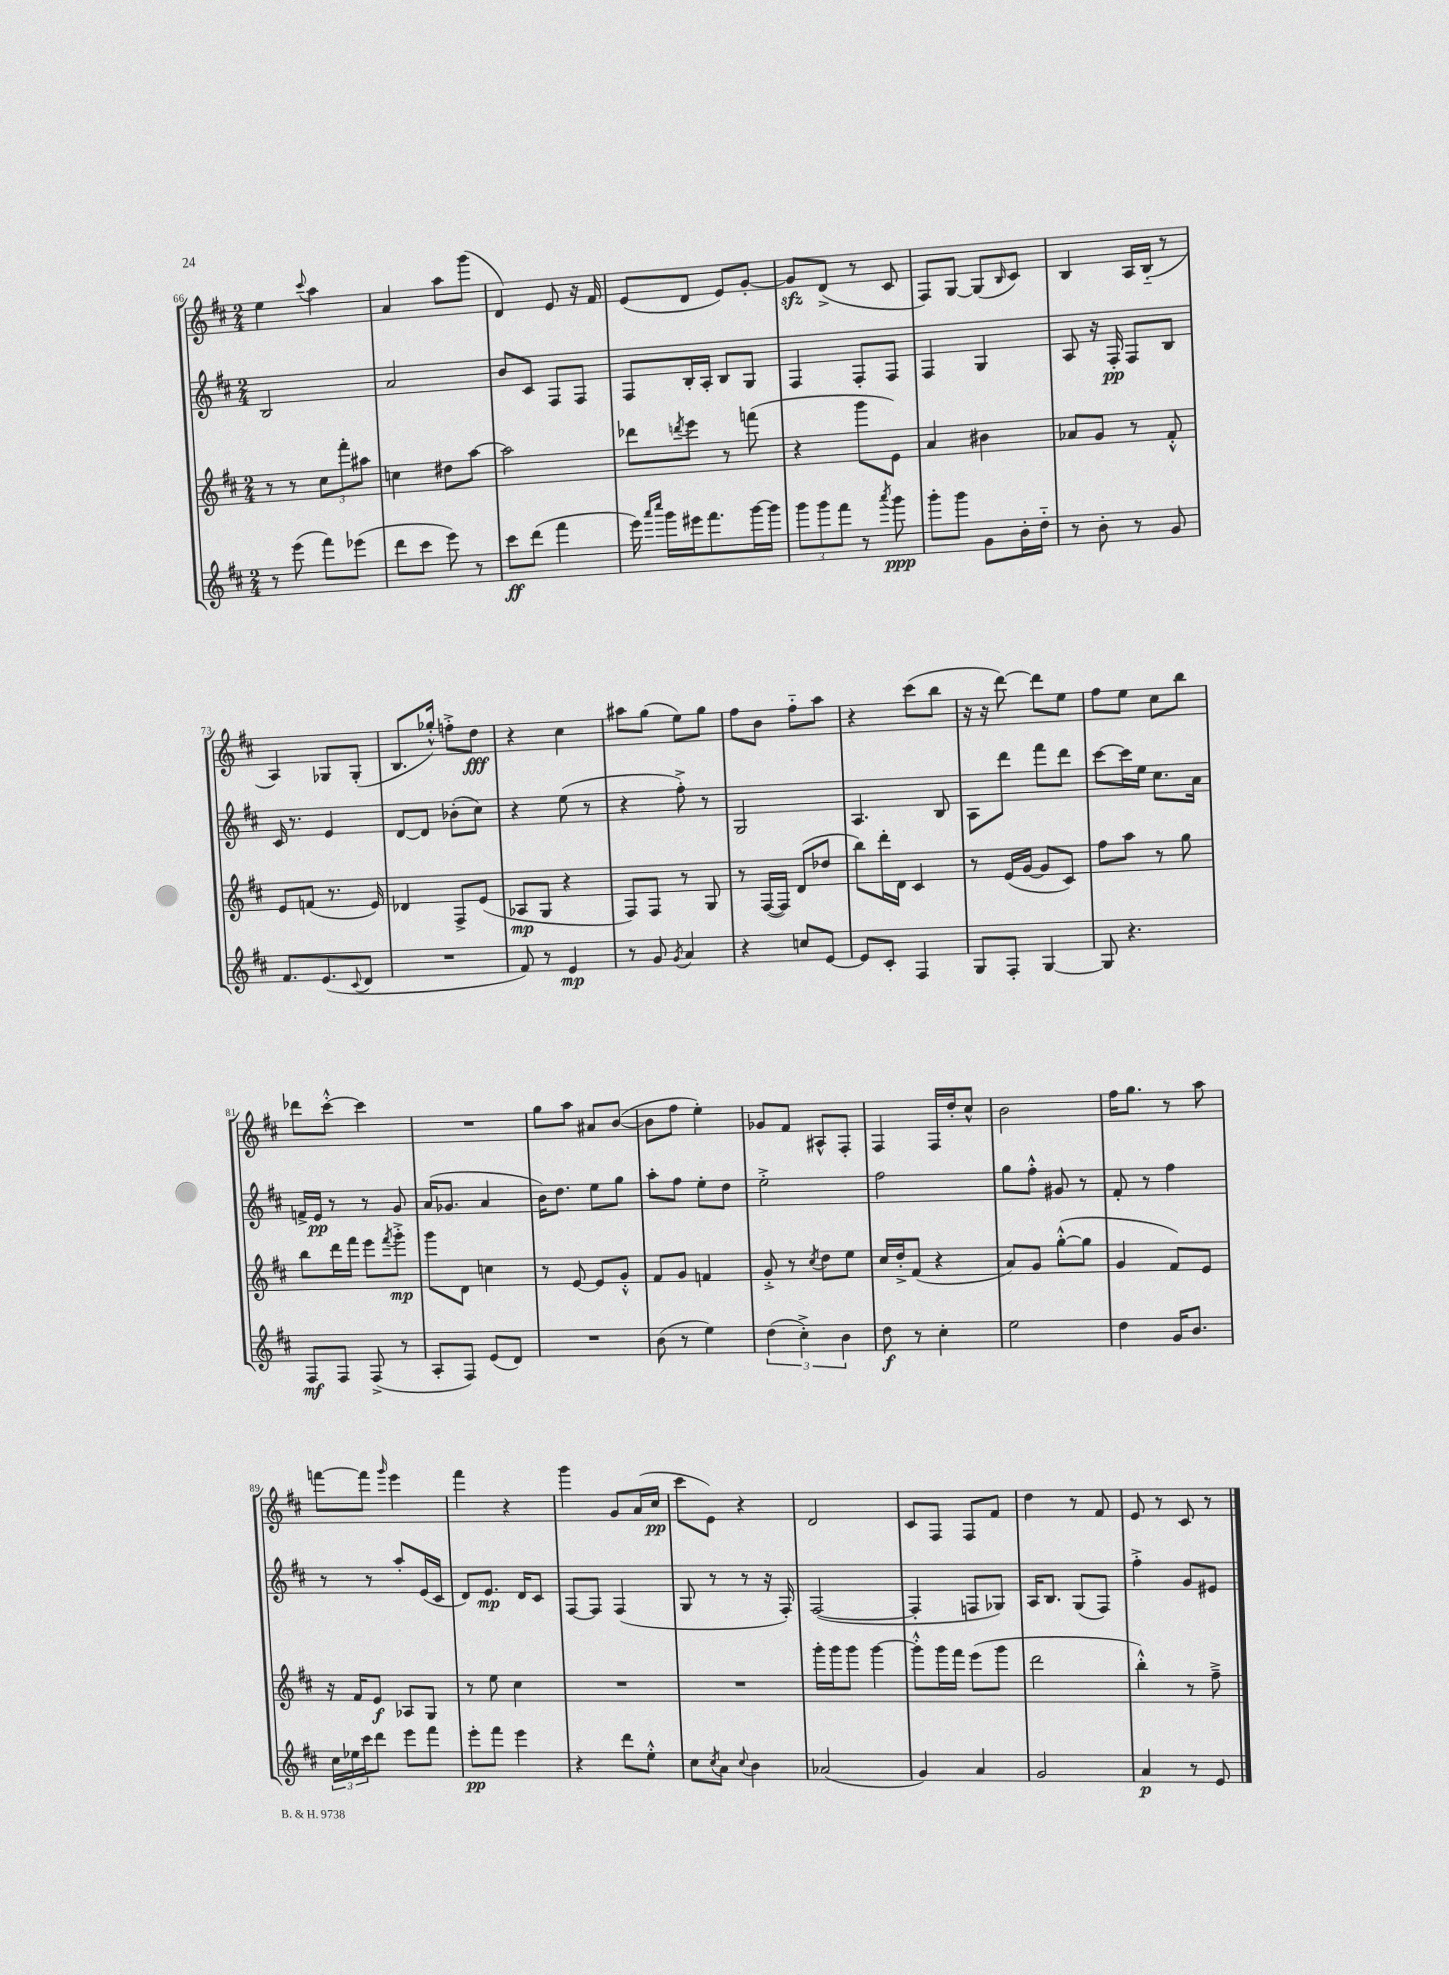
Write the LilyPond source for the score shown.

<<
\new StaffGroup <<
\new Staff = "s0" {
    \clef treble \key d \major \numericTimeSignature \time 2/4
    e''4 \appoggiatura { cis'''8 } a''4 |
    a'4 a''8 g'''8( |
    d'4) e'8 r16 fis'16 |
    e'8( d'8 e'8) g'8~-. |
    g'8\sfz d'8->( r8 cis'8 |
    fis8) g8~ g8( \grace { b16 } cis'8) |
    b4 a16 b16-_( r8 |
    a4) ges8 ges8-.( |
    b8. ges''16-.-^) f''8-.-> d''8\fff |
    r4 cis''4 |
    ais''8 g''8( e''8) g''8 |
    fis''8 b'8 fis''8-_ a''8 |
    r4 cis'''8( b''8 |
    r16 r16 d'''8~) d'''8 e''8 |
    fis''8 e''8 cis''8 b''8 |
    des'''8 cis'''8~-.-^ cis'''4 |
    R2 |
    g''8 a''8 ais'8 b'8~( |
    b'8 fis''8 e''4-.) |
    ges'8 fis'8 ais8-^ fis8-. |
    fis4 fis16 d''16-. cis''8-^ |
    b'2 |
    fis''16 g''8. r8 a''8 |
    f'''8~ f'''8 \grace { g'''16 } e'''4 |
    fis'''4 r4 |
    g'''4 g'8 a'16( cis''16\pp |
    cis'''8 e'8) r4 |
    d'2 |
    cis'8 fis8 fis8 fis'8 |
    d''4 r8 fis'8 |
    e'8 r8 cis'8 r8 \bar "|." |
}
\new Staff = "s1" {
    \clef treble \key d \major \numericTimeSignature \time 2/4
    b2 |
    a'2 |
    b'8 cis'8 fis8 fis8 |
    fis8 b16-. a16-. b8 g8 |
    fis4 fis8-. fis8 |
    fis4 g4 |
    a8 r16 fis16-.\pp fis8 b8 |
    cis'16 r8. e'4 |
    d'8~ d'8 bes'8-.( cis''8) |
    r4 e''8( r8 |
    r4 fis''8-.->) r8 |
    g2 |
    a4. b8 |
    a8 d'''8 fis'''8 d'''8 |
    cis'''8~ cis'''16 e''16 cis''8. a'16 |
    f'16-> e'16\pp r8 r8 g'8 |
    a'16( ges'8. a'4 |
    b'16) d''8. e''8 g''8 |
    a''8-. fis''8 e''8-. d''8 |
    e''2-.-> |
    fis''2 |
    g''8 fis''8-.-^ gis'8 r8 |
    fis'8-. r8 fis''4 |
    r8 r8 a''8-. e'16( cis'16 |
    d'8) e'8.\mp d'16 cis'8 |
    fis8~ fis8 fis4( |
    g8 r8 r8 r16 fis16-.) |
    fis2~( |
    fis4-. f8 ges8) |
    a16 b8. g8( fis8) |
    fis''4-.-> g'8 eis'8 \bar "|." |
}
\new Staff = "s2" {
    \clef treble \key d \major \numericTimeSignature \time 2/4
    r8 r8 \tuplet 3/2 { cis''8 fis'''8-. ais''8 } |
    c''4 dis''8 a''8~ |
    a''2 |
    des'''8 \acciaccatura { d'''8 } e'''8 r8 f'''8( |
    r4 g'''8 e'8) |
    a'4 bis'4 |
    aes'8 g'8 r8 fis'8-.-^ |
    e'8 f'8( r8. e'16) |
    des'4 fis8-> e'8( |
    aes8\mp g8 r4 |
    fis8) fis8 r8 g8 |
    r8 fis16~( fis16) d'8( des''8 |
    b''8) d'''16-. d'16 cis'4 |
    r8 e'16( g'16~ g'8 cis'8) |
    fis''8 a''8 r8 g''8 |
    b''8 d'''16 fis'''16 e'''8 \acciaccatura { fis'''8 } g'''8-.->\mp |
    g'''8 d'8 c''4 |
    r8 e'8~ e'8 g'8-.-^ |
    fis'8 g'8 f'4 |
    g'8-.-> r8 \acciaccatura { cis''8 } d''8 e''8 |
    cis''16 d''16-.-> fis'8( r4 |
    a'8) g'8 g''8~-.-^( g''8 |
    g'4 fis'8) e'8 |
    r16 fis'16 e'8\f aes8 g8 |
    r8 e''8 cis''4 |
    R2 |
    R2 |
    g'''16-. g'''16 g'''8 g'''4~ |
    g'''8-.-^ g'''16 fis'''16 e'''8( g'''8 |
    d'''2 |
    b''4-.-^) r8 fis''8---> \bar "|." |
}
\new Staff = "s3" {
    \clef treble \key d \major \numericTimeSignature \time 2/4
    r8 e'''8( fis'''8) ees'''8( |
    d'''8 cis'''8 e'''8) r8 |
    cis'''8\ff d'''8( fis'''4 |
    e'''16) \grace { a'''16 cis''''16 } g'''16 eis'''16 fis'''8. g'''16~ g'''16 |
    \tuplet 3/2 { g'''8 g'''8 fis'''8 } r8 \acciaccatura { a'''8 } g'''8\ppp |
    g'''8-. g'''8 g'8 b'16-. d''16-_ |
    r8 b'8-. r8 g'8 |
    fis'8. e'8.( \appoggiatura { cis'8 } d'8 |
    R2 |
    fis'8) r8 e'4\mp |
    r8 g'8 \acciaccatura { g'8 } a'4 |
    r4 c''8 e'8~ |
    e'8 cis'8-. fis4 |
    g8 fis8-. g4~ |
    g8 r4. |
    fis8\mf fis8 fis8->( r8 |
    a8-. fis8) e'8( d'8) |
    R2 |
    b'8( r8 e''4) |
    \tuplet 3/2 { d''4( cis''4-.->) b'4 } |
    d''8\f r8 cis''4-. |
    e''2 |
    d''4 g'16 b'8. |
    \tuplet 3/2 { cis''16 ees''16 cis'''16 } d'''8 e'''8 fis'''8 |
    e'''8-.\pp fis'''8 e'''4 |
    r4 d'''8 e''8-.-^ |
    cis''8 \acciaccatura { cis''8 } a'8 \appoggiatura { cis''8 } b'4 |
    aes'2( |
    g'4) a'4 |
    g'2 |
    a'4\p r8 e'8 \bar "|." |
}
>>
>>
\layout { \context { \Score currentBarNumber = #66 } }
